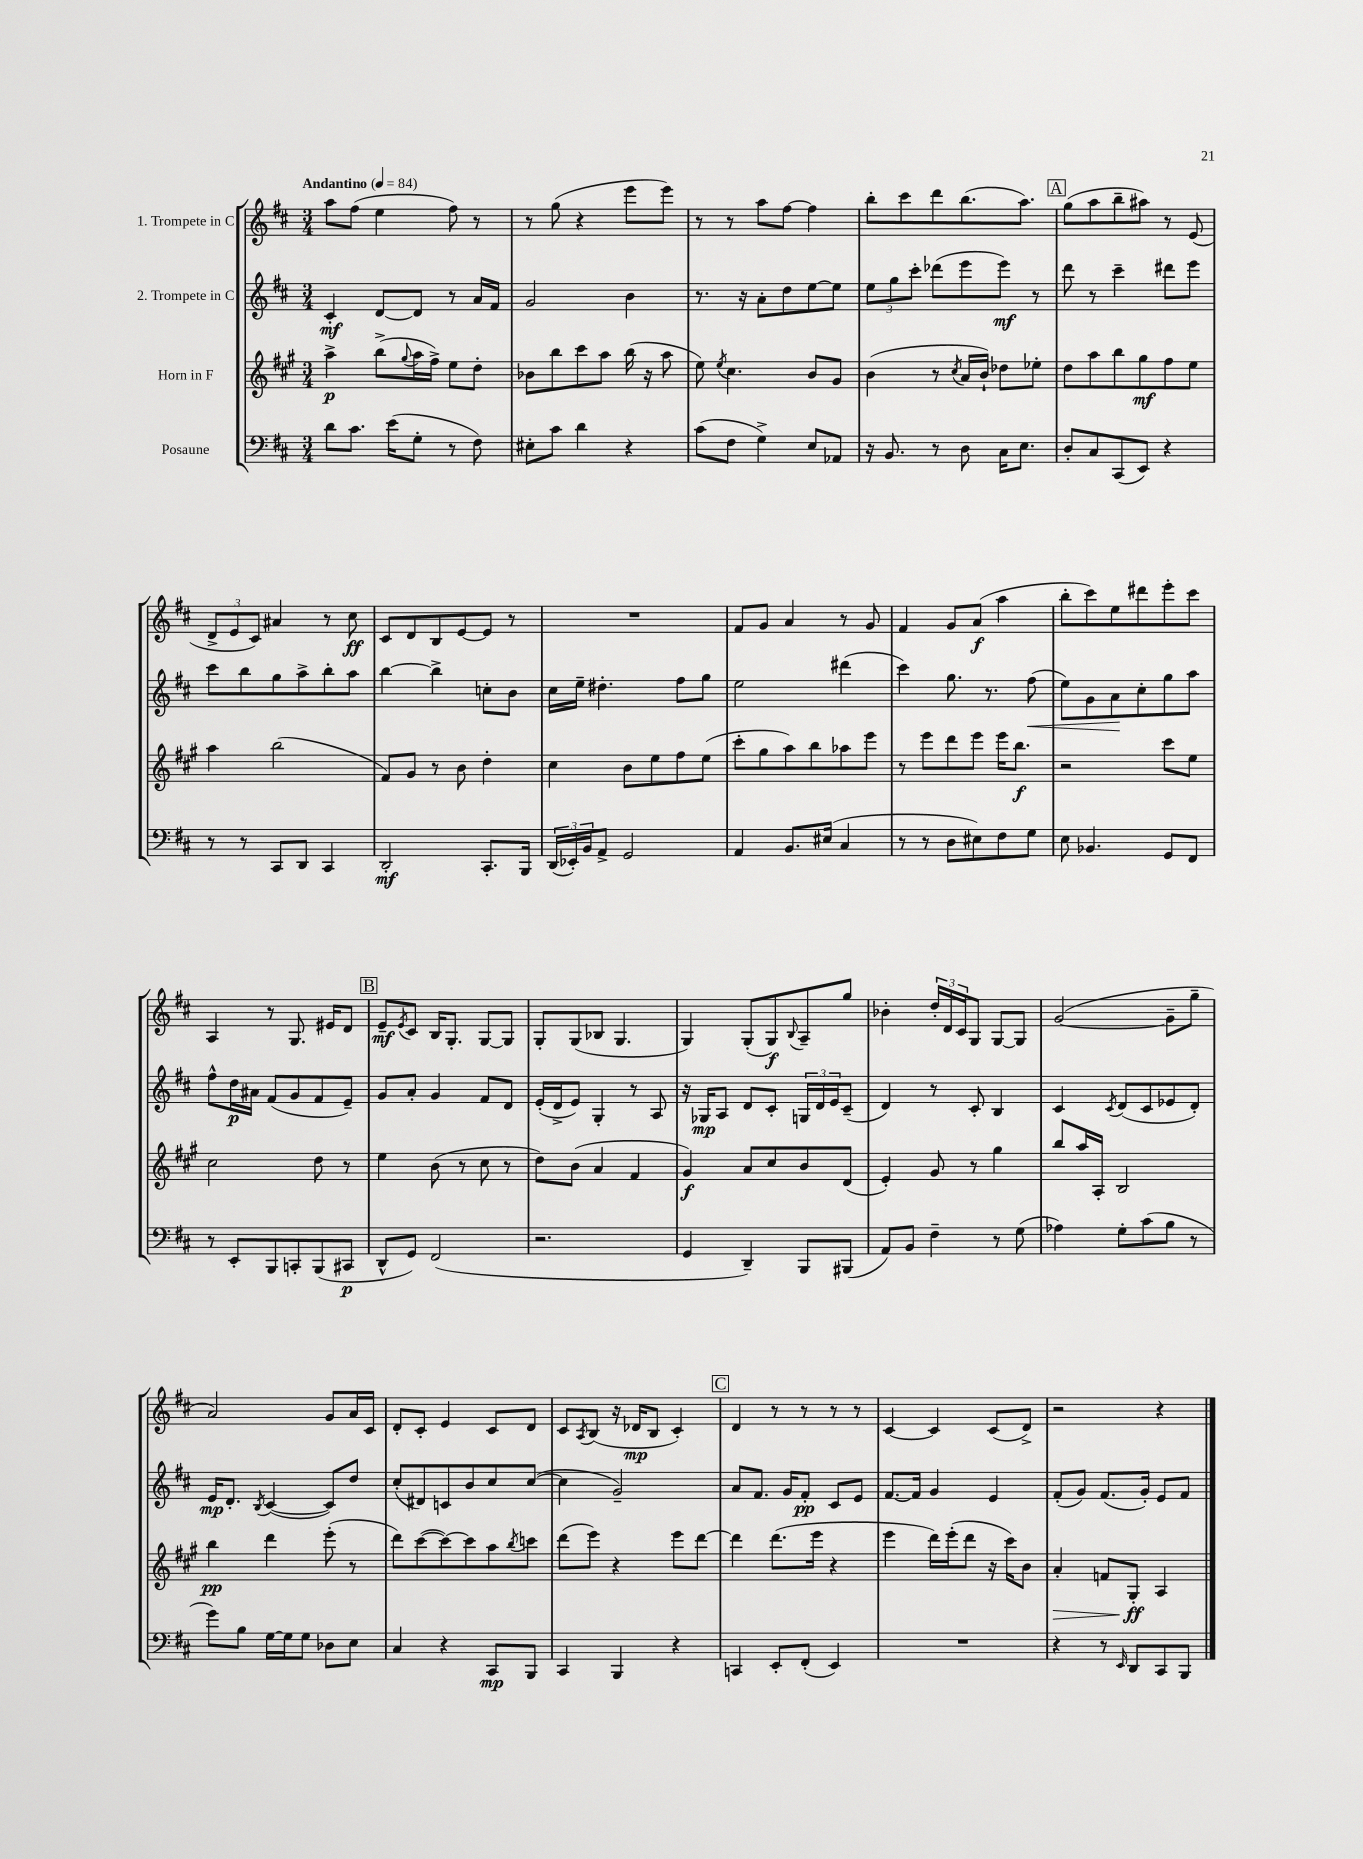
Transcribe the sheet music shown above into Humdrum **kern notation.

**kern	**kern	**kern	**kern
*staff4	*staff3	*staff2	*staff1
*clefF4	*clefG2	*clefG2	*clefG2
*k[f#c#]	*k[f#c#g#]	*k[f#c#]	*k[f#c#]
*M3/4	*M3/4	*M3/4	*M3/4
*MM84	*MM84	*MM84	*MM84
8d	4aa^	4c#'	8aa
8.c#	.	.	(8ff#
.	(8bb^	[8d	4ee
(16e	.	.	.
.	8qqgg#	.	.
8G'	16aa	8d]	.
.	16ff#^)	.	.
8r	8ee	8r	8ff#)
8F#)	8dd'	16a	8r
.	.	16f#	.
=	=	=	=
8E#'	8b-	2g	8r
8c#	8bb	.	(8gg
4d	8ccc#	.	4r
.	8aa	.	.
4r	(16bb	4b	8eee
.	16r	.	.
.	8aa	.	8eee)
=	=	=	=
(8c#	8ee)	8.r	8r
.	8qee	.	.
8F#	4.cc#	.	8r
.	.	16r	.
4G^)	.	8a'	8aa
.	.	8dd	[8ff#
8E	8b	[8ee	4ff#]
8AA-	8g#	8ee]	.
=	=	=	=
16r	(4b	12ee	8bb'
8.BB	.	.	.
.	.	12gg	.
.	.	.	8ccc#
.	.	12ccc#'	.
8r	8r	(8ddd-	8ddd
.	8qcc#	.	.
8D	16a	8eee	(8.bb
.	16b`)	.	.
16C#	8dd-	8eee)	.
8.E	.	.	8.aa)
.	8ee-'	8r	.
=	=	=	=
8D'	8dd	8ddd	(8gg
8C#	8aa	8r	8aa
(8CC#	8bb	4ccc#~	8bb~
8EE)	8gg#	.	8aa#)
4r	8ff#	8ddd#	8r
.	8ee	8eee	(8e
=	=	=	=
8r	4aa	8ccc#	12d^
.	.	.	12e
8r	.	8bb	.
.	.	.	12c#)
8CC#	(2bb	8gg	4a#
8DD	.	8aa^	.
4CC#	.	8bb'	8r
.	.	8aa	8cc#
=	=	=	=
2DD'	8f#)	[4bb	8c#
.	8g#	.	8d
.	8r	4bb^]	8B
.	8b	.	[8e
8.CC#'	4dd'	8cc'	8e]
.	.	8b	8r
16BBB	.	.	.
=	=	=	=
(24DD	4cc#	16cc#	2.r
24EE-')	.	.	.
.	.	16ee~	.
24BB	.	.	.
8AA^	.	4.dd#'	.
2GG	8b	.	.
.	8ee	.	.
.	8ff#	8ff#	.
.	(8ee	8gg	.
=	=	=	=
4AA	8ccc#'	2ee	8f#
.	8gg#	.	8g
8.BB	8aa)	.	4a
.	8bb	.	.
(16E#	.	.	.
4C#	8aa-	(4ddd#	8r
.	8eee	.	8g
=	=	=	=
8r	8r	4ccc#)	4f#
8r	8eee	.	.
8D	8ddd	8.gg	8g
8E#)	8eee	.	(8a
.	.	8.r	.
8F#	16eee	.	4aa
.	8.bb	.	.
8G	.	(8ff#	.
=	=	=	=
8E	2r	8ee)	8bb'
4.BB-	.	8g	8ccc#)
.	.	8a	8ee
.	.	8cc#'	8ddd#
8GG	8ccc#	8gg	8eee'
8FF#	8ee	8aa	8ccc#
=	=	=	=
8r	2cc#	8ff#^^	4A
8EE'	.	16dd	.
.	.	16a#	.
8BBB	.	(8f#	8r
8CC'	.	8g	8.G
(8BBB	8dd	8f#	.
.	.	.	16e#
8CC#	8r	8e~)	8d
=	=	=	=
8DD^^	4ee	8g	8e~
.	.	.	8qe
8GG)	.	8a'	8c#
(2FF#	(8b	4g	16B
.	.	.	8.G'
.	8r	.	.
.	8cc#	8f#	[8G
.	8r	8d	8G]
=	=	=	=
2.r	8dd)	(16e'	8G'
.	.	16d^	.
.	(8b	8e)	(8G
.	4a	4G'	8B-
.	.	.	4.G
.	4f#	8r	.
.	.	8A	.
=	=	=	=
4GG	4g#)	16r	4G)
.	.	16G-	.
.	.	8A	.
4DD~)	8a	8d	(8G'
.	8cc#	8c#'	8G)
.	.	.	8qqB
8BBB	8b	24G	8A~
.	.	24d	.
.	.	24e	.
(8BBB#	(8d	(8c#~	8gg
=	=	=	=
8AA)	4e')	4d)	4b-'
8BB	.	.	.
4F#~	8g#	8r	24dd'
.	.	.	24d
.	.	.	24c#
.	8r	8c#'	8G
8r	4gg#	4B	[8G
(8G	.	.	8G]
=	=	=	=
4A-)	8bb	4c#	([2g
.	16aa	.	.
.	16A'	.	.
.	.	8qc#	.
8G'	2B	(8d	.
(8c#	.	8c#	.
8B	.	8e-	8g~]
8r	.	8d')	8gg~
=	=	=	=
8g)	4bb	16e	2a)
.	.	8.d'	.
8B	.	.	.
.	.	8qB	.
[16G	4ddd	([4c#	.
16G]	.	.	.
8G	.	.	.
8D-	(8eee'	8c#])	8g
8E	8r	8dd	16a
.	.	.	16c#
=	=	=	=
4C#	8ddd)	(8cc#'	8d'
.	([8ccc#	8d#)	8c#'
4r	8ccc#_)	8c	4e
.	8ccc#]	8b	.
8CC#	8aa	8cc#	8c#
.	8qbb	.	.
8BBB	8ccc	([8cc#	8d
=	=	=	=
4CC#	(8ddd	4cc#]	8c#
.	.	.	8qA
.	8eee)	.	(8B
4BBB	4r	2g~)	16r
.	.	.	16d-
.	.	.	8B
4r	8eee	.	4c#')
.	[8ddd	.	.
=	=	=	=
4CC	4ddd]	8a	4d
.	.	8.f#	.
8EE'	(8.ddd	.	8r
.	.	16g	.
(8FF#'	.	8f#'	8r
.	16eee	.	.
4EE)	4r	8c#	8r
.	.	8e	8r
=	=	=	=
2.r	4eee	[8.f#	[4c#
.	.	16f#]	.
.	16ddd)	4g	4c#]
.	(16eee'	.	.
.	8ddd	.	.
.	16r	4e	(8c#
.	16ccc#)	.	.
.	8b	.	8d^)
=	=	=	=
4r	4a'	(8f#'	2r
.	.	8g)	.
8r	8f	(8.f#	.
16qqEE	.	.	.
8DD	8G#'	.	.
.	.	16g')	.
8CC#	4A	8e	4r
8BBB	.	8f#	.
==	==	==	==
*-	*-	*-	*-
